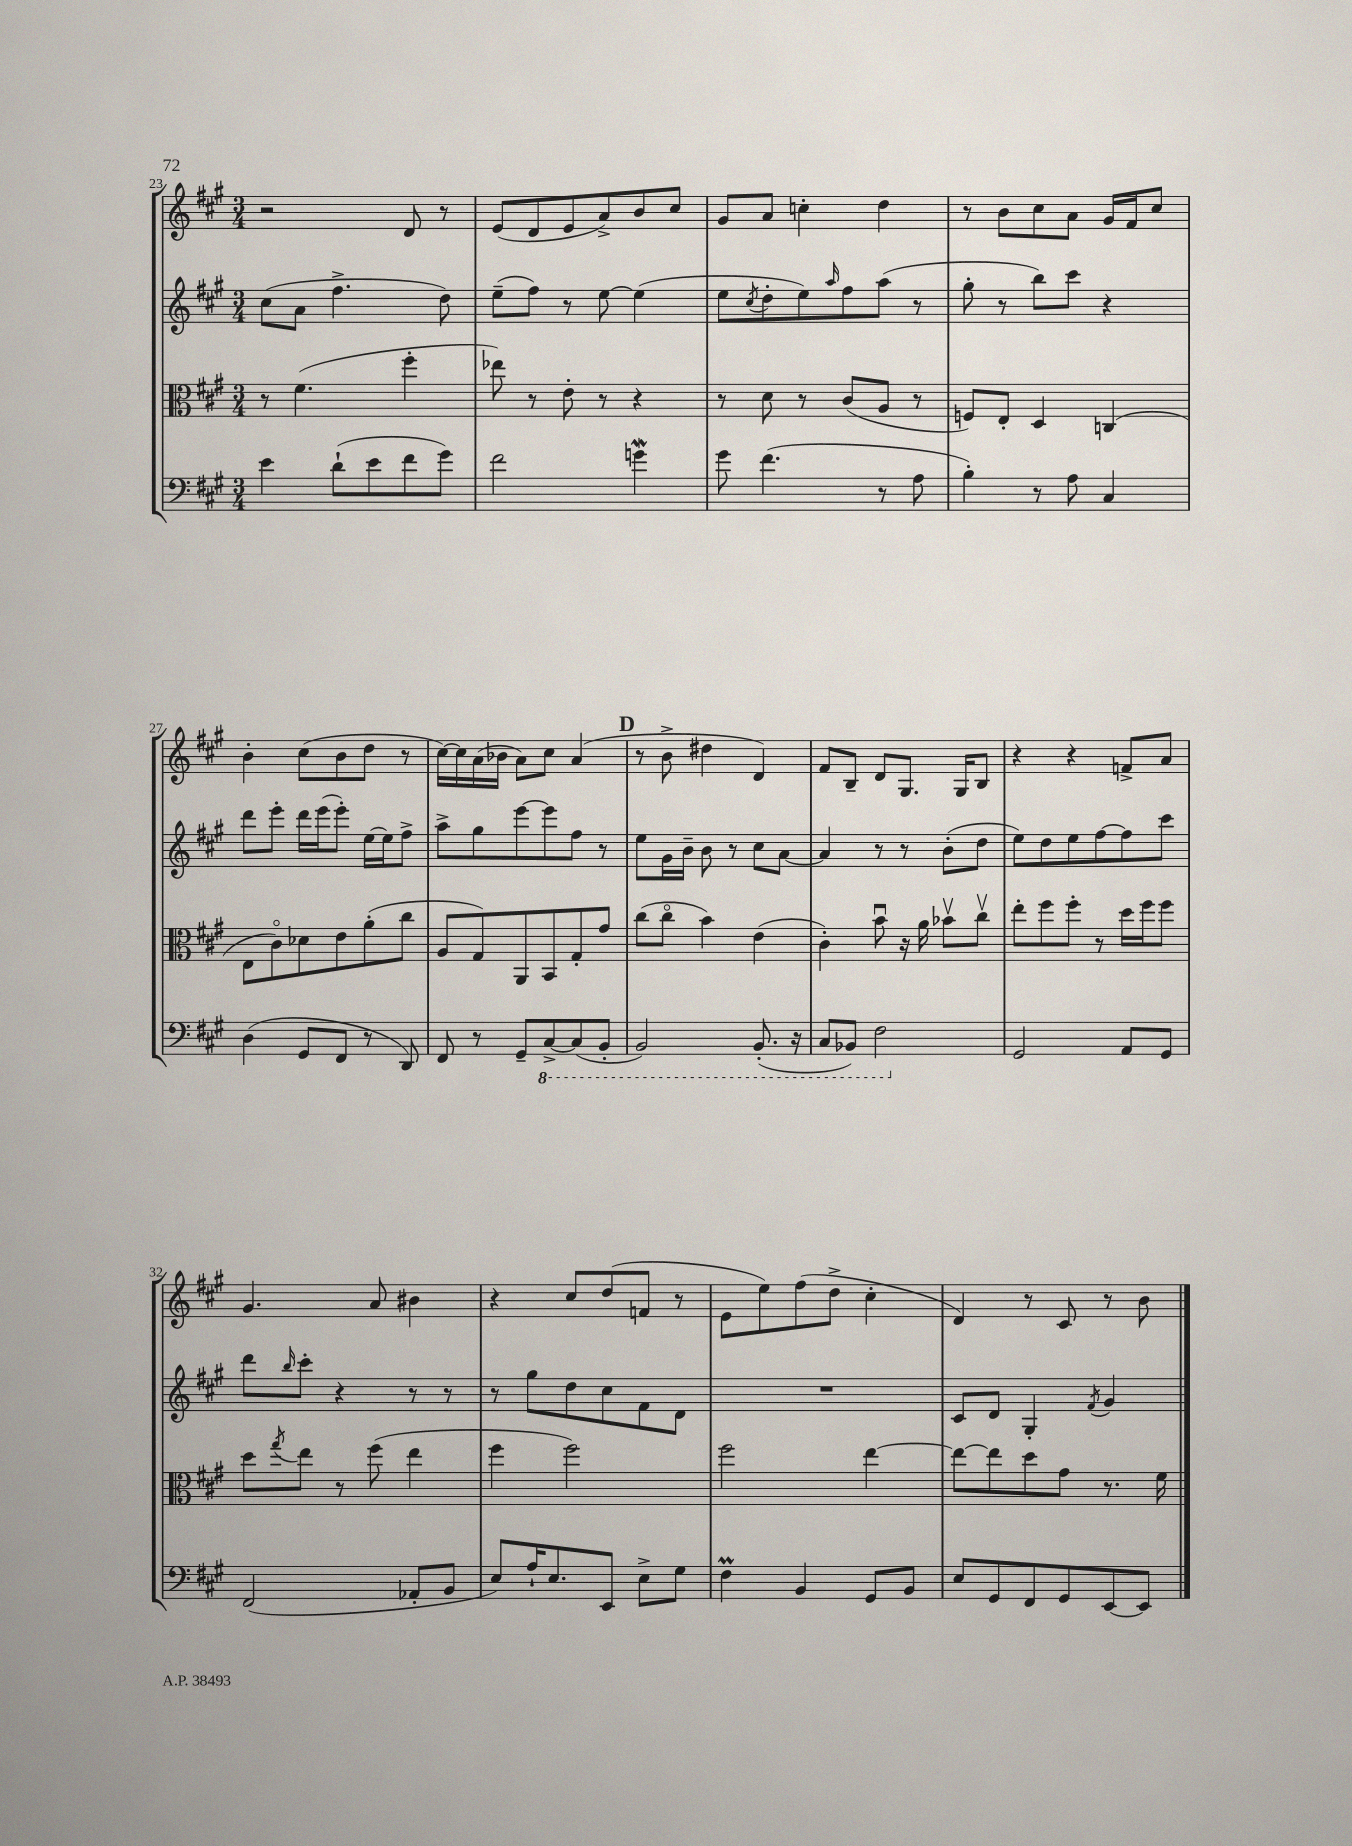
<<
\new StaffGroup <<
\new Staff = "s0" {
    \clef treble \key a \major \numericTimeSignature \time 3/4
    r2 d'8 r8 |
    e'8( d'8 e'8 a'8->) b'8 cis''8 |
    gis'8 a'8 c''4-. d''4 |
    r8 b'8 cis''8 a'8 gis'16 fis'16 cis''8 |
    b'4-. cis''8( b'8 d''8 r8 |
    cis''16~) cis''16 a'16( bes'16 a'8) cis''8 a'4( |
    \mark \markup { \bold "D" } r8 b'8-> dis''4 d'4) |
    fis'8 b8-- d'8 gis8. gis16 b8 |
    r4 r4 f'8-> a'8 |
    gis'4. a'8 bis'4 |
    r4 cis''8 d''8( f'8 r8 |
    e'8 e''8) fis''8( d''8-> cis''4-. |
    d'4) r8 cis'8 r8 b'8 \bar "|." |
}
\new Staff = "s1" {
    \clef treble \key a \major \numericTimeSignature \time 3/4
    cis''8( a'8 fis''4.-> d''8) |
    e''8--( fis''8) r8 e''8~ e''4( |
    e''8 \acciaccatura { cis''8 } d''8-. e''8) \grace { a''16 } fis''8 a''8( r8 |
    gis''8-. r8 b''8) cis'''8 r4 |
    d'''8 e'''8-. d'''16 e'''16( e'''8-.) e''16~ e''16 fis''8-> |
    a''8-> gis''8 e'''8~ e'''8 fis''8 r8 |
    \mark \markup { \bold "D" } e''8 gis'16 b'16-- b'8 r8 cis''8 a'8~ |
    a'4 r8 r8 b'8-.( d''8 |
    e''8) d''8 e''8 fis''8~ fis''8 cis'''8 |
    d'''8 \grace { b''16 } cis'''8-. r4 r8 r8 |
    r8 gis''8 d''8 cis''8 fis'8 d'8 |
    R2. |
    cis'8 d'8 gis4-. \acciaccatura { fis'8 } gis'4 \bar "|." |
}
\new Staff = "s2" {
    \clef alto \key a \major \numericTimeSignature \time 3/4
    r8 fis'4.( fis''4-. |
    ees''8) r8 e'8-. r8 r4 |
    r8 d'8 r8 cis'8( a8 r8 |
    f8) e8-. d4 c4( |
    e8 cis'8\flageolet) des'8 e'8 a'8-.( cis''8 |
    a8 gis8) a,8 b,8 gis8-. gis'8 |
    \mark \markup { \bold "D" } cis''8( cis''8\flageolet b'4) e'4( |
    cis'4-.) b'8\downbow r16 a'16 bes'8\upbow cis''8\upbow |
    e''8-. fis''8 fis''8-. r8 d''16 fis''16 fis''8 |
    d''8 \acciaccatura { gis''8 } e''8 r8 fis''8( e''4 |
    fis''4 fis''2) |
    fis''2 e''4~ |
    e''8~ e''8 d''8 gis'8 r8. fis'16 \bar "|." |
}
\new Staff = "s3" {
    \clef bass \key a \major \numericTimeSignature \time 3/4
    e'4 d'8-!( e'8 fis'8 gis'8) |
    fis'2 g'4\mordent |
    gis'8 fis'4.( r8 a8 |
    b4-.) r8 a8 cis4 |
    d4( gis,8 fis,8 r8 d,8) |
    fis,8 r8 gis,8-- \ottava #-1 cis,8~-> cis,8( b,,8-. |
    \mark \markup { \bold "D" } b,,2) b,,8.-.( r16 |
    cis,8 bes,,8) fis,2 \ottava #0 |
    gis,2 a,8 gis,8 |
    fis,2( aes,8-. b,8 |
    e8) a16-! e8. e,8 e8-> gis8 |
    fis4\prall b,4 gis,8 b,8 |
    e8 gis,8 fis,8 gis,8 e,8~ e,8 \bar "|." |
}
>>
>>
\layout { \context { \Score currentBarNumber = #23 } }
